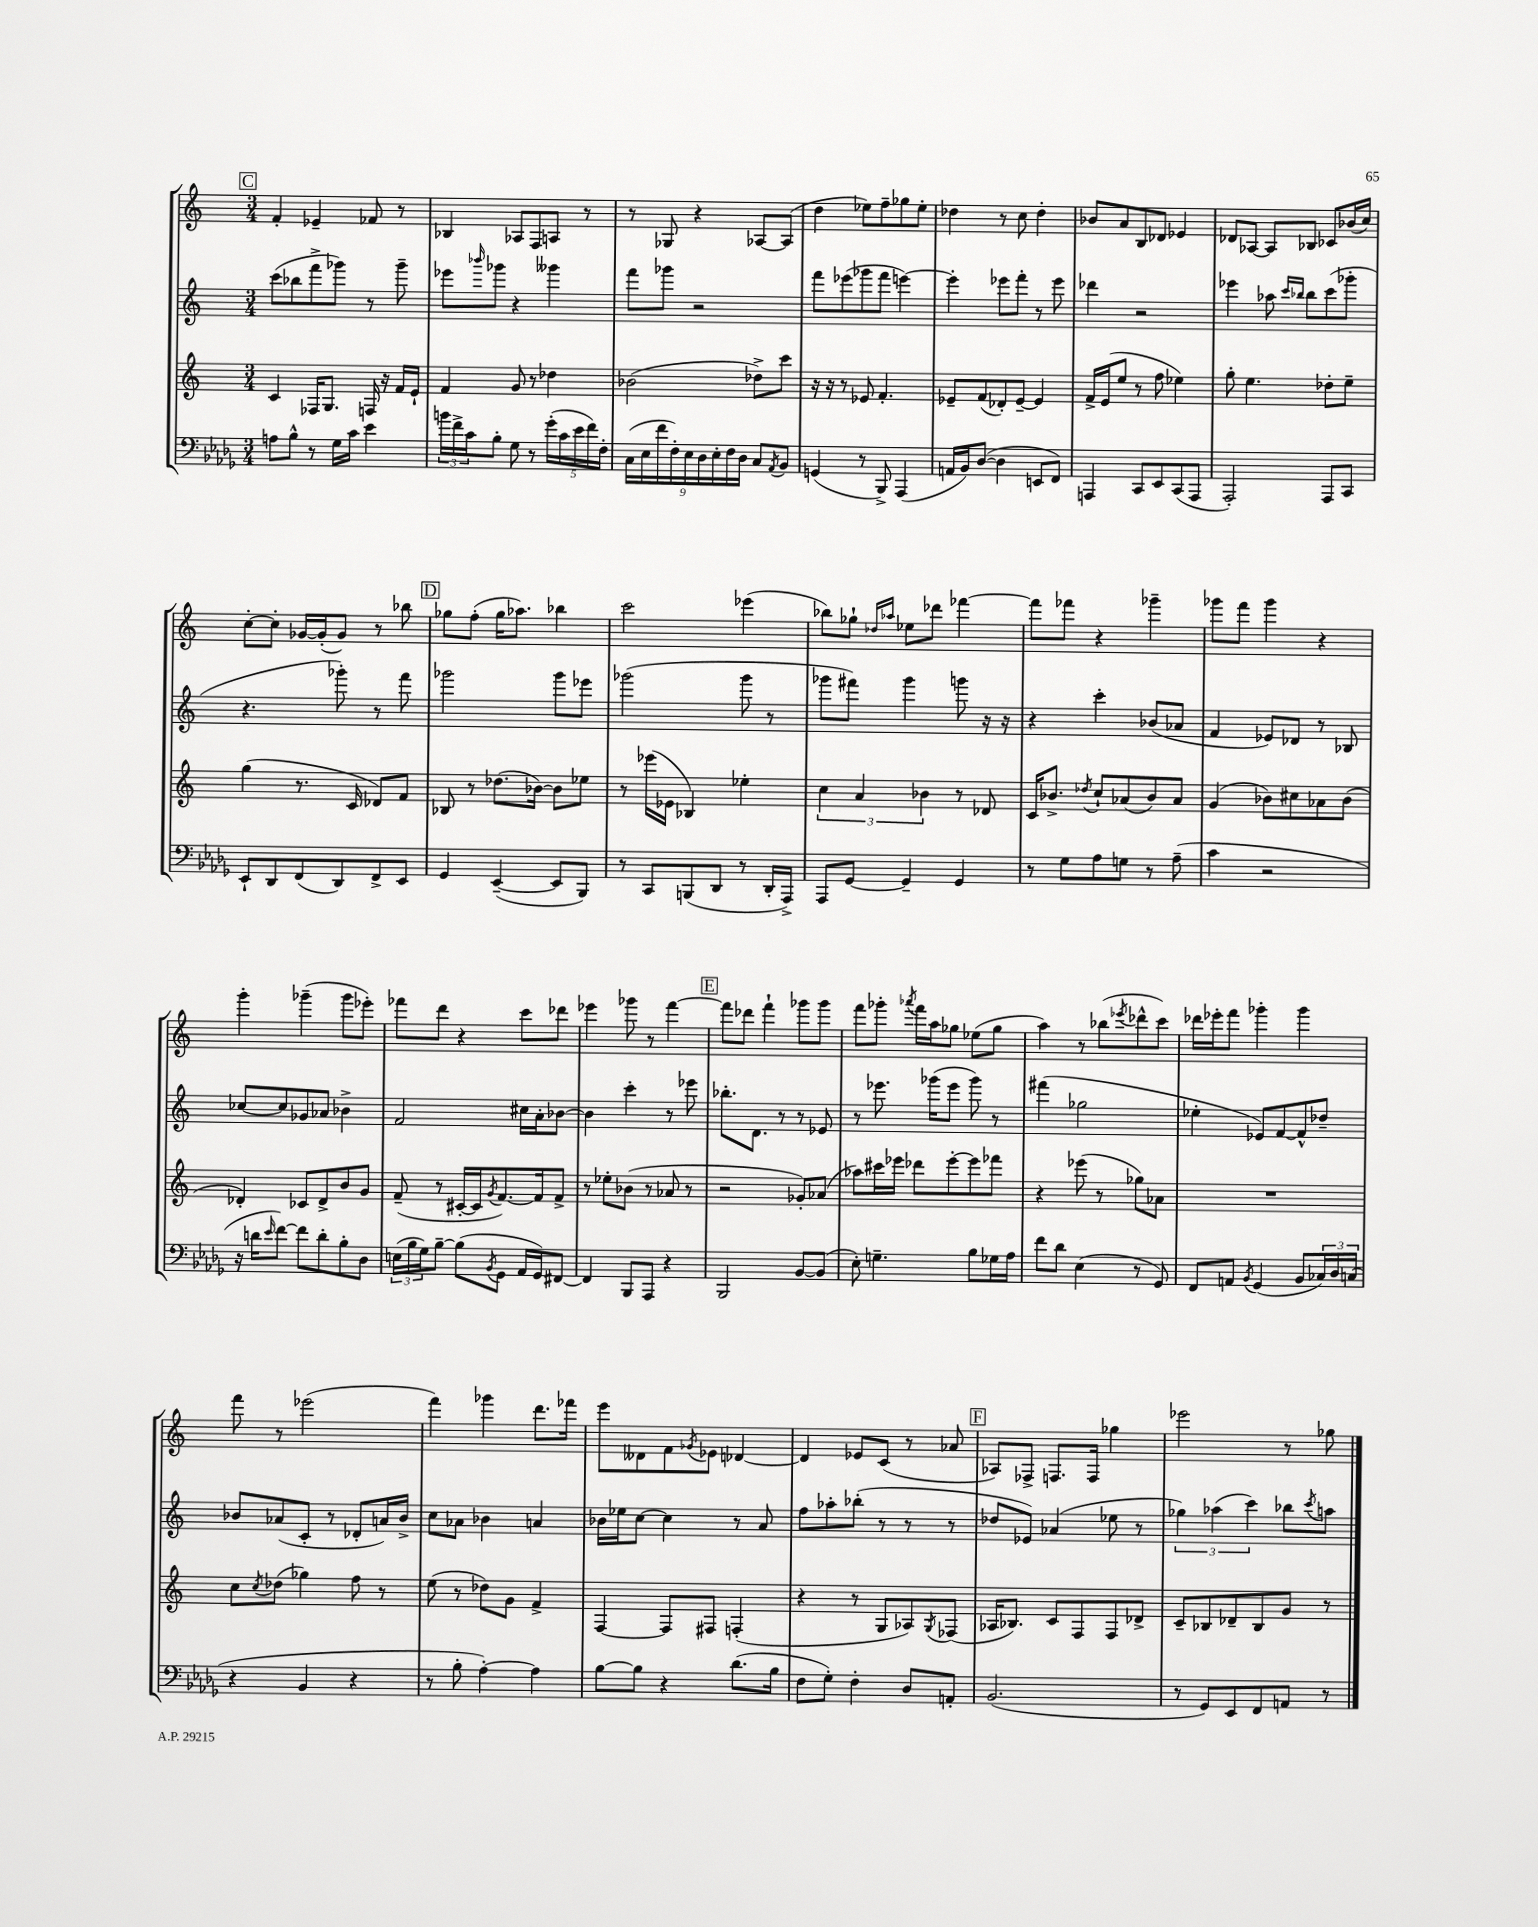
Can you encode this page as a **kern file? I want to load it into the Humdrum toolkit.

**kern	**kern	**kern	**kern
*staff4	*staff3	*staff2	*staff1
*clefF4	*clefG2	*clefG2	*clefG2
*k[b-e-a-d-g-]	*k[]	*k[]	*k[]
*M3/4	*M3/4	*M3/4	*M3/4
8A\L	4c/	(8ccc\L	4f'/
8B-^^\J	.	8bb-\	.
8r	16F-/LK	8fff^\	4e-~/
.	8.G/J	.	.
16G-\LL	.	8ggg-\J)	.
16c\JJ	.	.	.
4e-\	16F/	8r	8f-/
.	16r	.	.
.	16f/LL	8ggg-~\	8r
.	16e`/JJ	.	.
=	=	=	=
24b\LL	4f/	8eee-\L	4B-/
24f^\	.	.	.
24c\J	.	.	.
.	.	16qqbbb-/	.
8B-'\J	.	8ggg-\J	.
8G-\	8g/	4r	8A-/L
8r	8r	.	8F/
(20g-'\LL	4dd-\	4ggg--\	8A/J
20c\	.	.	.
20e-\	.	.	.
.	.	.	8r
20f\)	.	.	.
20F'\JJ	.	.	.
=	=	=	=
(18C\LL	(2b-\	8fff\L	8r
18E-\	.	.	.
18f\	.	.	.
.	.	8ggg-\J	8G-/
18F'\)	.	.	.
18E-\	.	.	.
.	.	2r	4r
18D-\	.	.	.
18E-'\	.	.	.
18F\	.	.	.
18D-\JJ	.	.	.
8C/L	8dd-^\L)	.	[8A-/L
8qAA-/	.	.	.
8BB-/J	8ccc\J	.	(8A-/]J
=	=	=	=
(4GG/	16r	8fff\L	4dd\
.	16r	.	.
.	8r	(8eee-\	.
8r	8e-/	8ggg-\	8ee-\L)
8BBB-^/)	4.f'/	8fff\J	8ff~\
(4AAA-/	.	[4eee\)	8gg-\
.	.	.	8ee-'\J
=	=	=	=
16AA/LL	8e-~/L	4eee'\]	4dd-\
16BB-/J)	.	.	.
([8D-/J	(8f/	.	.
4D-\]	8d-'/)	8eee-\L	8r
.	[8e-~/J	8fff'\J	8cc\
8EE/L	4e-/]	8r	4dd-'\
8FF/J)	.	8eee-\	.
=	=	=	=
4AAA/	16f^/LL	4ddd-\	8b-/L
.	(16e/J	.	.
.	8ee/J	.	8a/
8CC/L	8r	2r	8B/
8EE-/	8ff\	.	8d-/J
(8CC/	4ee-\)	.	4e-/
8AAA/J	.	.	.
=	=	=	=
2AAA-'/)	8gg'\	4eee-\	8d-/L
.	4.ee\	.	[8A-/J
.	.	8aa-\	8A-/]L
.	.	16qqccc/LL	.
.	.	16qqbb-/JJ	.
.	.	8bb-\L	8B-/J
8AAA-/L	8dd-'\L	(8ccc\	8c-/L
8CC/J	8ee~\J	8ggg-'\J	(16b-/L
.	.	.	16cc/JJ)
=	=	=	=
8EE-`/L	(4gg\	4.r	[8cc'\L
8DD-/	.	.	8cc'\]J
(8FF/	8.r	.	[16g-/LL
.	.	.	(16g-'/]J
8DD-/)	.	8ggg-'\)	8g-/J)
.	16c/	.	.
8FF^/	8d-/L)	8r	8r
8EE-/J	8f/J	8fff\	8bb-\
=	=	=	=
4GG-/	8B-/	2ggg-\	8gg-\L
.	8r	.	(8ff'\J
([4EE-~/	(8.dd-\L	.	16gg-\LK
.	.	.	8.aa-\J)
.	[16b-\Jk)	.	.
8EE-/]L	8b-\]L	8ggg-\L	4bb-\
8BBB-/J)	8ee-\J	8eee-\J	.
=	=	=	=
8r	8r	(2ggg-\	2ccc\
8CC/L	(16eee-\LL	.	.
.	16e-\JJ	.	.
(8BBB/	4B-/)	.	.
8DD-/J	.	.	.
8r	4ee-'\	8ggg-\	(4eee-\
16DD-'/LL	.	8r	.
16AAA-^/JJ)	.	.	.
=	=	=	=
8AAA-/L	6cc\	8ggg-\L	8bb-\L)
[8GG-/J	.	8fff#\J)	8gg-`\J
.	6a/	.	.
.	.	.	16qqdd-/LL
.	.	.	16qqaa-/JJ
4GG-~/]	.	4ggg-\	8ee-\L
.	6b-\	.	.
.	.	.	8ddd-\J
4GG-/	8r	8ggg\	[4fff-\
.	8d-/	16r	.
.	.	16r	.
=	=	=	=
8r	16c/LK	4r	8fff-\]L
.	8.b-^/J	.	.
8G-\L	.	.	8fff-\J
.	8qdd-/	.	.
8A-\	8cc`/L	4ccc'\	4r
8G\J	(8a-/	.	.
8r	8b-/)	(8b-/L	4ggg-~\
(8A-~\	8a-/J	8a-/J	.
=	=	=	=
4c\	(4g/	4f/	8ggg-\L
.	.	.	8fff\J
2r	8b-\L)	8e-/L)	4ggg-\
.	8cc#\	8d-/J	.
.	8a-\	8r	4r
.	(8b-\J	8B-/	.
=	=	=	=
16r	4d-'/)	[8cc-/L	4ggg'\
16d\LK	.	.	.
16qqe-/	.	.	.
[8f\J)	.	8cc-/]	.
8f\]L	8c-/L	8g-/	(4ggg-~\
8d'\	8d-^/	8a-/J	.
8B-'\	8b/	4b-^\	8ggg-\L
8D-\J	8g/J	.	8eee-'\J)
=	=	=	=
(24E\LL	(8f~/	2f/	8fff-\L
24B-\	.	.	.
24G-\J)	.	.	.
[8B-~\J	8r	.	8ddd\J
(8B-\]L	[16c#'/LL	.	4r
.	16c#/]J	.	.
8qBB-/	8qg/	.	.
8GG-\J	[8.f/)	.	.
16AA-/LL	.	16cc#\LL	8ccc\L
16GG-/J)	16f/]k	16a'\J	.
[8FF#/J	8f^/J	[8b-\J	8ddd-\J
=	=	=	=
4FF#/]	8r	4b-\]	4eee-\
.	8ee-'\L	.	.
8BBB-/L	(8b-\J	4ccc'\	8ggg-\
8AAA-/J	8r	.	8r
4r	8a-/	8r	[4fff\
.	8r	8eee-\	.
=	=	=	=
2BBB-/	2r	8.bb-'\L	8fff\]L
.	.	.	8ddd-\J
.	.	8.d\J	.
.	.	.	4fff`\
.	.	8r	.
[8BB-/L	8g-'/L)	8r	8ggg-\L
(8BB-/]J	(8a-/J	8e-/	8ggg-\J
=	=	=	=
8E-'\)	8aa-\L)	8r	8fff\L
4.G~\	16ccc#\L	8.eee-\	8ggg-'\J
.	16eee-\JJ	.	.
.	.	.	8qaaa-/
.	8ddd-\L	.	16fff\LL
.	.	(16ggg-\LK	16aa\J
.	[8eee-'\	8eee-\J	8gg-\J
8B-\L	8eee-\]	8ggg-\)	(8ee-\L
16G-\L	8fff-\J	8r	8gg-\J
16A-\JJ	.	.	.
=	=	=	=
8f\L	4r	(4fff#\	4aa\)
8d-\J	.	.	.
(4E-\	(8eee-\	2gg-\	8r
.	8r	.	(8bb-\L
.	.	.	8qeee-/
8r	8gg-\L)	.	8ddd-^^\
8GG-/)	8a-\J	.	8ccc\J)
=	=	=	=
8FF/L	2.r	4ee-'\	16ddd-\LL
.	.	.	16eee-'\J
8AA/J	.	.	8fff\J
8qBB-/	.	.	.
(4GG-/	.	8e-/L)	4ggg-'\
.	.	[8f/	.
8BB-/L	.	8f^^/]	4ggg-\
24C-/L)	.	8dd-~/J	.
24D-/	.	.	.
(24C/JJ	.	.	.
=	=	=	=
4r	8cc\L	8b-/L	8fff\
.	8qcc/	.	.
.	(8dd-\J	(8a-/	8r
4BB-/	4gg-\)	8c'/J	(2eee-\
.	.	8r	.
4r	8ff\	8d-'/L	.
.	8r	16a/L)	.
.	.	16b-^/JJ	.
=	=	=	=
8r	(8ee\	8cc\L	4fff\)
8B-'\	8r	8a-\J	.
[4A-'\)	8dd-\L)	4b-\	4ggg-\
.	8g\J	.	.
4A-\]	4f^/	4a/	8.ddd\L
.	.	.	16fff-\Jk
=	=	=	=
[8B-\L	[4F/	16b-\LL	8eee\L
.	.	16ee-\J	.
8B-\]J	.	[8cc\J	8d--\
4r	8F/]L	4cc\]	8f\
.	.	.	8qg-/
.	8F#/J	.	8e-\J
(8.d-\L	(4F'/	8r	[4d-/
.	.	8a/	.
16B-\Jk	.	.	.
=	=	=	=
8F\L	4r	8ff\L	4d-/]
8G-'\J)	.	8aa-'\	.
4F'\	8r	(8bb-'\J	8e-/L
.	8G/L	8r	(8c/J
8D-/L	8A-/)	8r	8r
.	8qG/	.	.
8AA'/J	(8F-/J	8r	8a-/
=	=	=	=
(2.BB-/	16A-/LK	8dd-/L	8A-/L)
.	8.B-/J)	.	.
.	.	8e-/J)	8F-^/J
.	8c/L	(4a-/	8.F/L
.	8F/	.	.
.	.	.	16F/Jk
.	8F/	8ee-\	4gg-\
.	8d-^/J	8r	.
=	=	=	=
8r	8c~/L	6gg-\)	2eee-\
8GG-/L)	8B-/	.	.
.	.	(6aa-\	.
8EE-/	8d-~/	.	.
.	.	6ccc\)	.
8FF/	8B-/	.	.
8AA/J	8g/J	8bb-\L	8r
.	.	8qccc/	.
8r	8r	8aa\J	8gg-\
==	==	==	==
*-	*-	*-	*-
